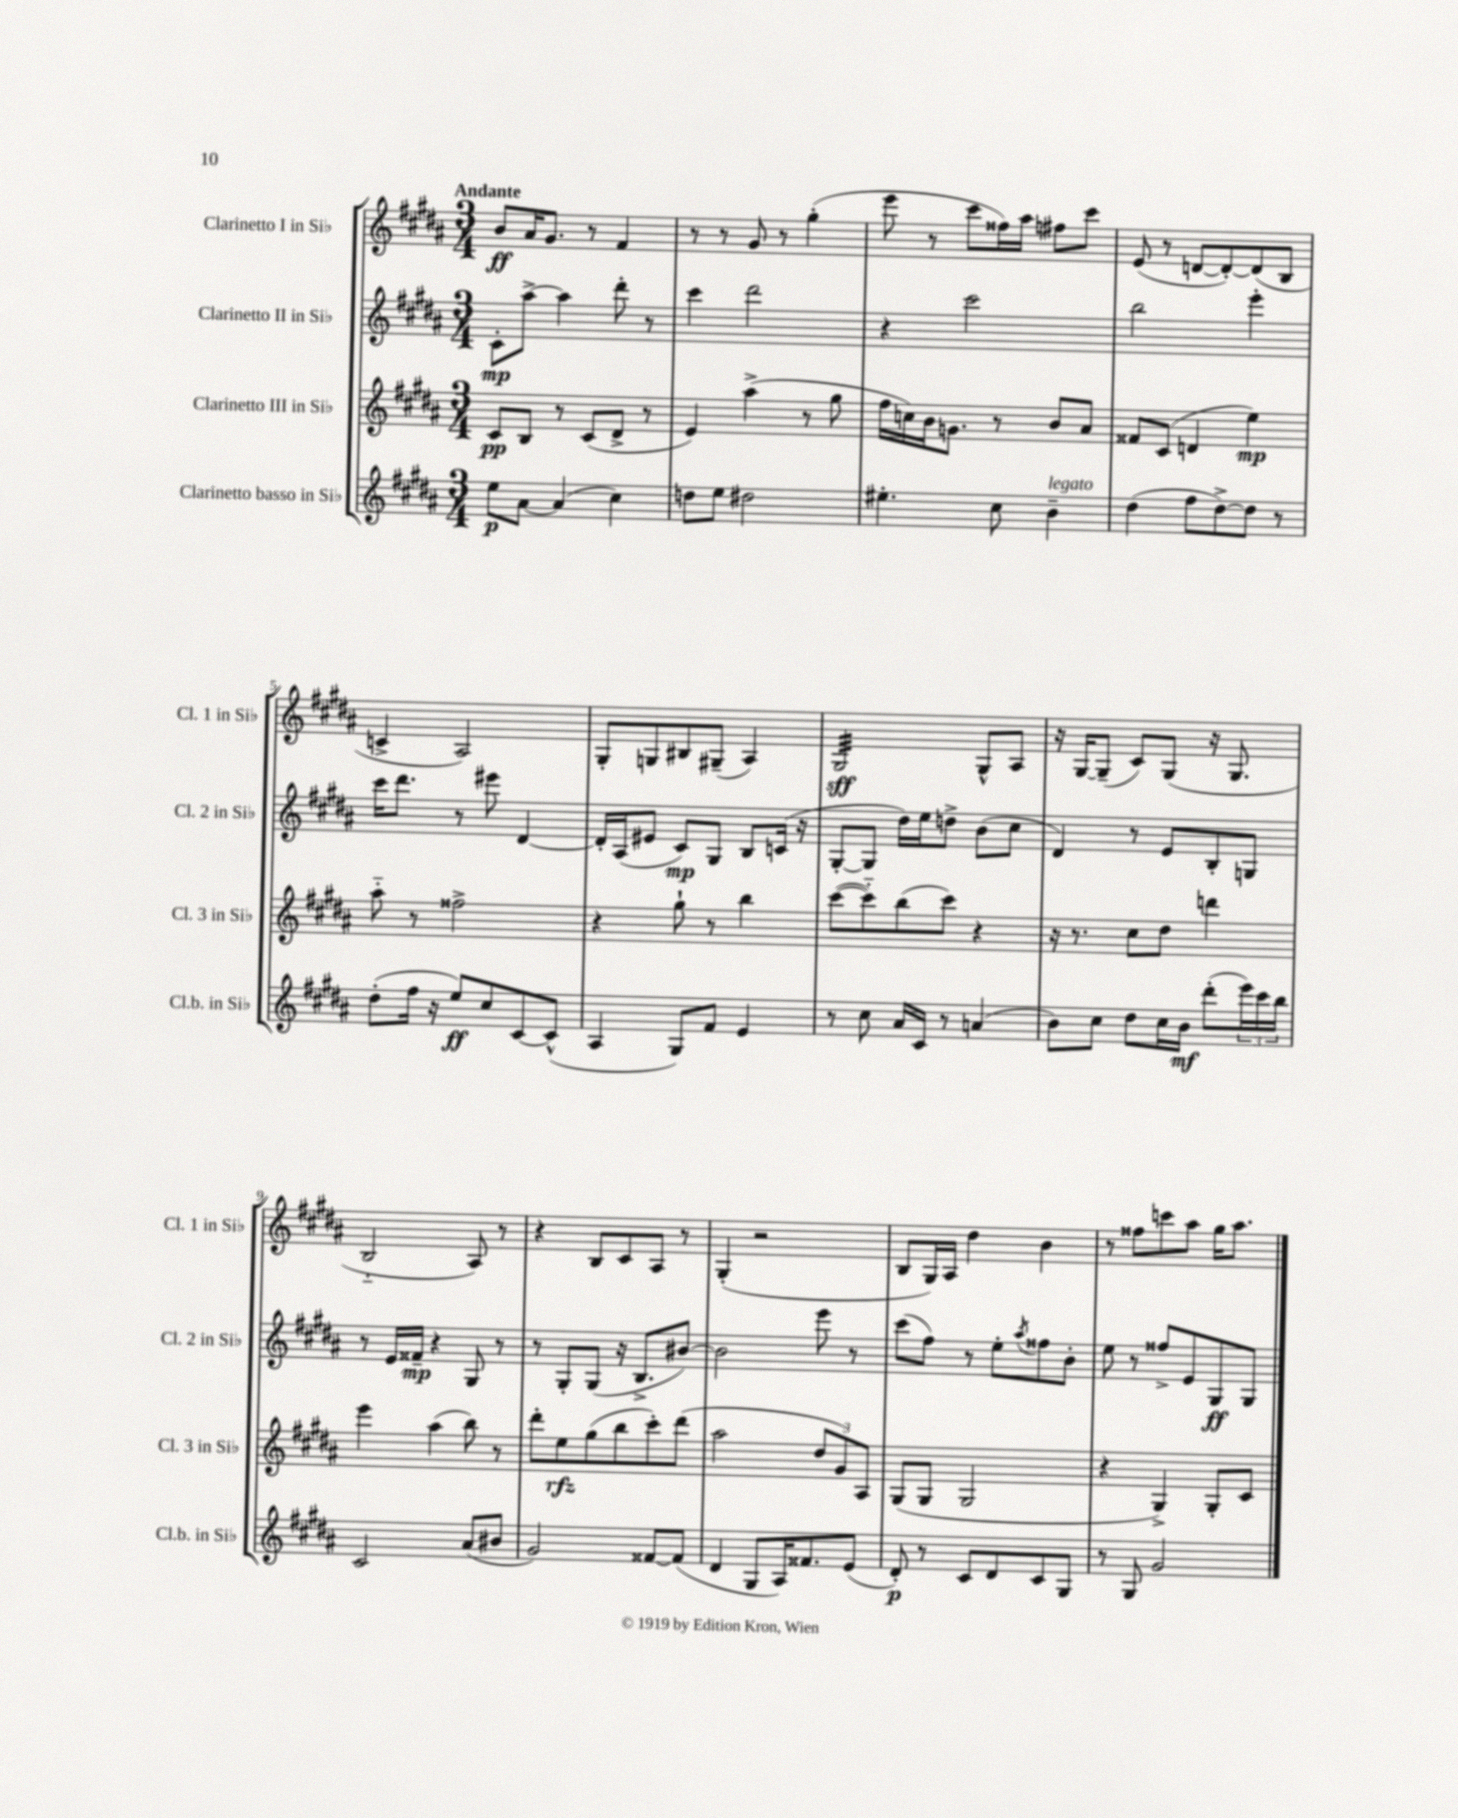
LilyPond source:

<<
\new StaffGroup <<
\new Staff = "s0" \with { instrumentName = "Clarinetto I in Sib" shortInstrumentName = "Cl. 1 in Sib" } {
    \clef treble \key b \major \numericTimeSignature \time 3/4 \tempo "Andante"
    b'8\ff ais'16 gis'8. r8 fis'4 |
    r8 r8 gis'8 r8 gis''4-.( |
    e'''8 r8 cis'''8 fisis''16) ais''16 fis''8 cis'''8 |
    e'8( r8 d'8~ d'8~-.) d'8( b8 |
    c'4-> ais2) |
    gis8-. g8 bis8 gis8--( ais4) |
    gis2:32\sff gis8-^ ais8 |
    r16 gis16~ gis8--( cis'8) gis8( r16 gis8. |
    b2-_ ais8) r8 |
    r4 b8 cis'8 ais8 r8 |
    gis4-.( r2 |
    b8 gis16) ais16 dis''4 b'4 |
    r8 fisis''8 c'''8 ais''8 gis''16 ais''8. \bar "|." |
}
\new Staff = "s1" \with { instrumentName = "Clarinetto II in Sib" shortInstrumentName = "Cl. 2 in Sib" } {
    \clef treble \key b \major \numericTimeSignature \time 3/4
    cis'8-.\mp ais''8~-> ais''4 dis'''8-. r8 |
    cis'''4 dis'''2 |
    r4 cis'''2 |
    b''2 e'''4-. |
    cis'''16 dis'''8. r8 eis'''8 dis'4~ |
    dis'16-. ais16( eis'8 cis'8\mp) gis8 b8 c'16( r16 |
    gis8~-. gis8 dis''16) e''16 d''8-> b'8( cis''8 |
    dis'4) r8 e'8 b8-. g8 |
    r8 e'16 fisis'16--\mp r4 gis8 r8 |
    r8 gis8-. gis8( r16 b8.-> bis'8~) |
    bis'2 e'''8 r8 |
    cis'''8( fis''8) r8 e''8-. \acciaccatura { ais''8 } fisis''8 b'8-. |
    e''8 r8 fisis''8-> e'8 gis8\ff gis8 \bar "|." |
}
\new Staff = "s2" \with { instrumentName = "Clarinetto III in Sib" shortInstrumentName = "Cl. 3 in Sib" } {
    \clef treble \key b \major \numericTimeSignature \time 3/4
    cis'8\pp b8 r8 cis'8( dis'8-> r8 |
    e'4) ais''4->( r8 gis''8 |
    fis''16 c''16) b'16 g'8. r8 b'8 ais'8 |
    fisis'8 cis'8( d'4 e''4\mp) |
    ais''8-_ r8 fisis''2-> |
    r4 gis''8-! r8 b''4 |
    cis'''8~( cis'''8-_) b''8( cis'''8) r4 |
    r16 r8. cis''8 dis''8 d'''4 |
    e'''4 ais''4( b''8) r8 |
    dis'''8-. e''8\rfz gis''8( b''8 cis'''8-.) dis'''8( |
    ais''2 \tuplet 3/2 { dis''8 gis'8) ais8 } |
    gis8( gis8 gis2 |
    r4 gis4->) gis8-. cis'8 \bar "|." |
}
\new Staff = "s3" \with { instrumentName = "Clarinetto basso in Sib" shortInstrumentName = "Cl.b. in Sib" } {
    \clef treble \key b \major \numericTimeSignature \time 3/4
    e''8\p ais'8~ ais'4( cis''4) |
    d''8 e''8 dis''2 |
    eis''4.-. cis''8 b'4--^\markup { \italic "legato" } |
    dis''4( fis''8 dis''8~->) dis''8 r8 |
    dis''8-.( fis''16 r16 e''8\ff) cis''8 cis'8~ cis'8-^( |
    ais4 gis8) fis'8 e'4 |
    r8 cis''8 ais'16 cis'16 r8 a'4( |
    b'8) cis''8 dis''8 cis''16 b'16\mf dis'''8-.( \tuplet 3/2 { e'''16) cis'''16 b''16 } |
    cis'2 ais'8( bis'8 |
    gis'2) fisis'8~ fisis'8( |
    dis'4 gis8 ais16) fisis'8. e'8( |
    dis'8-.\p) r8 cis'8 dis'8 cis'8 gis8 |
    r8 gis8 gis'2 \bar "|." |
}
>>
>>
